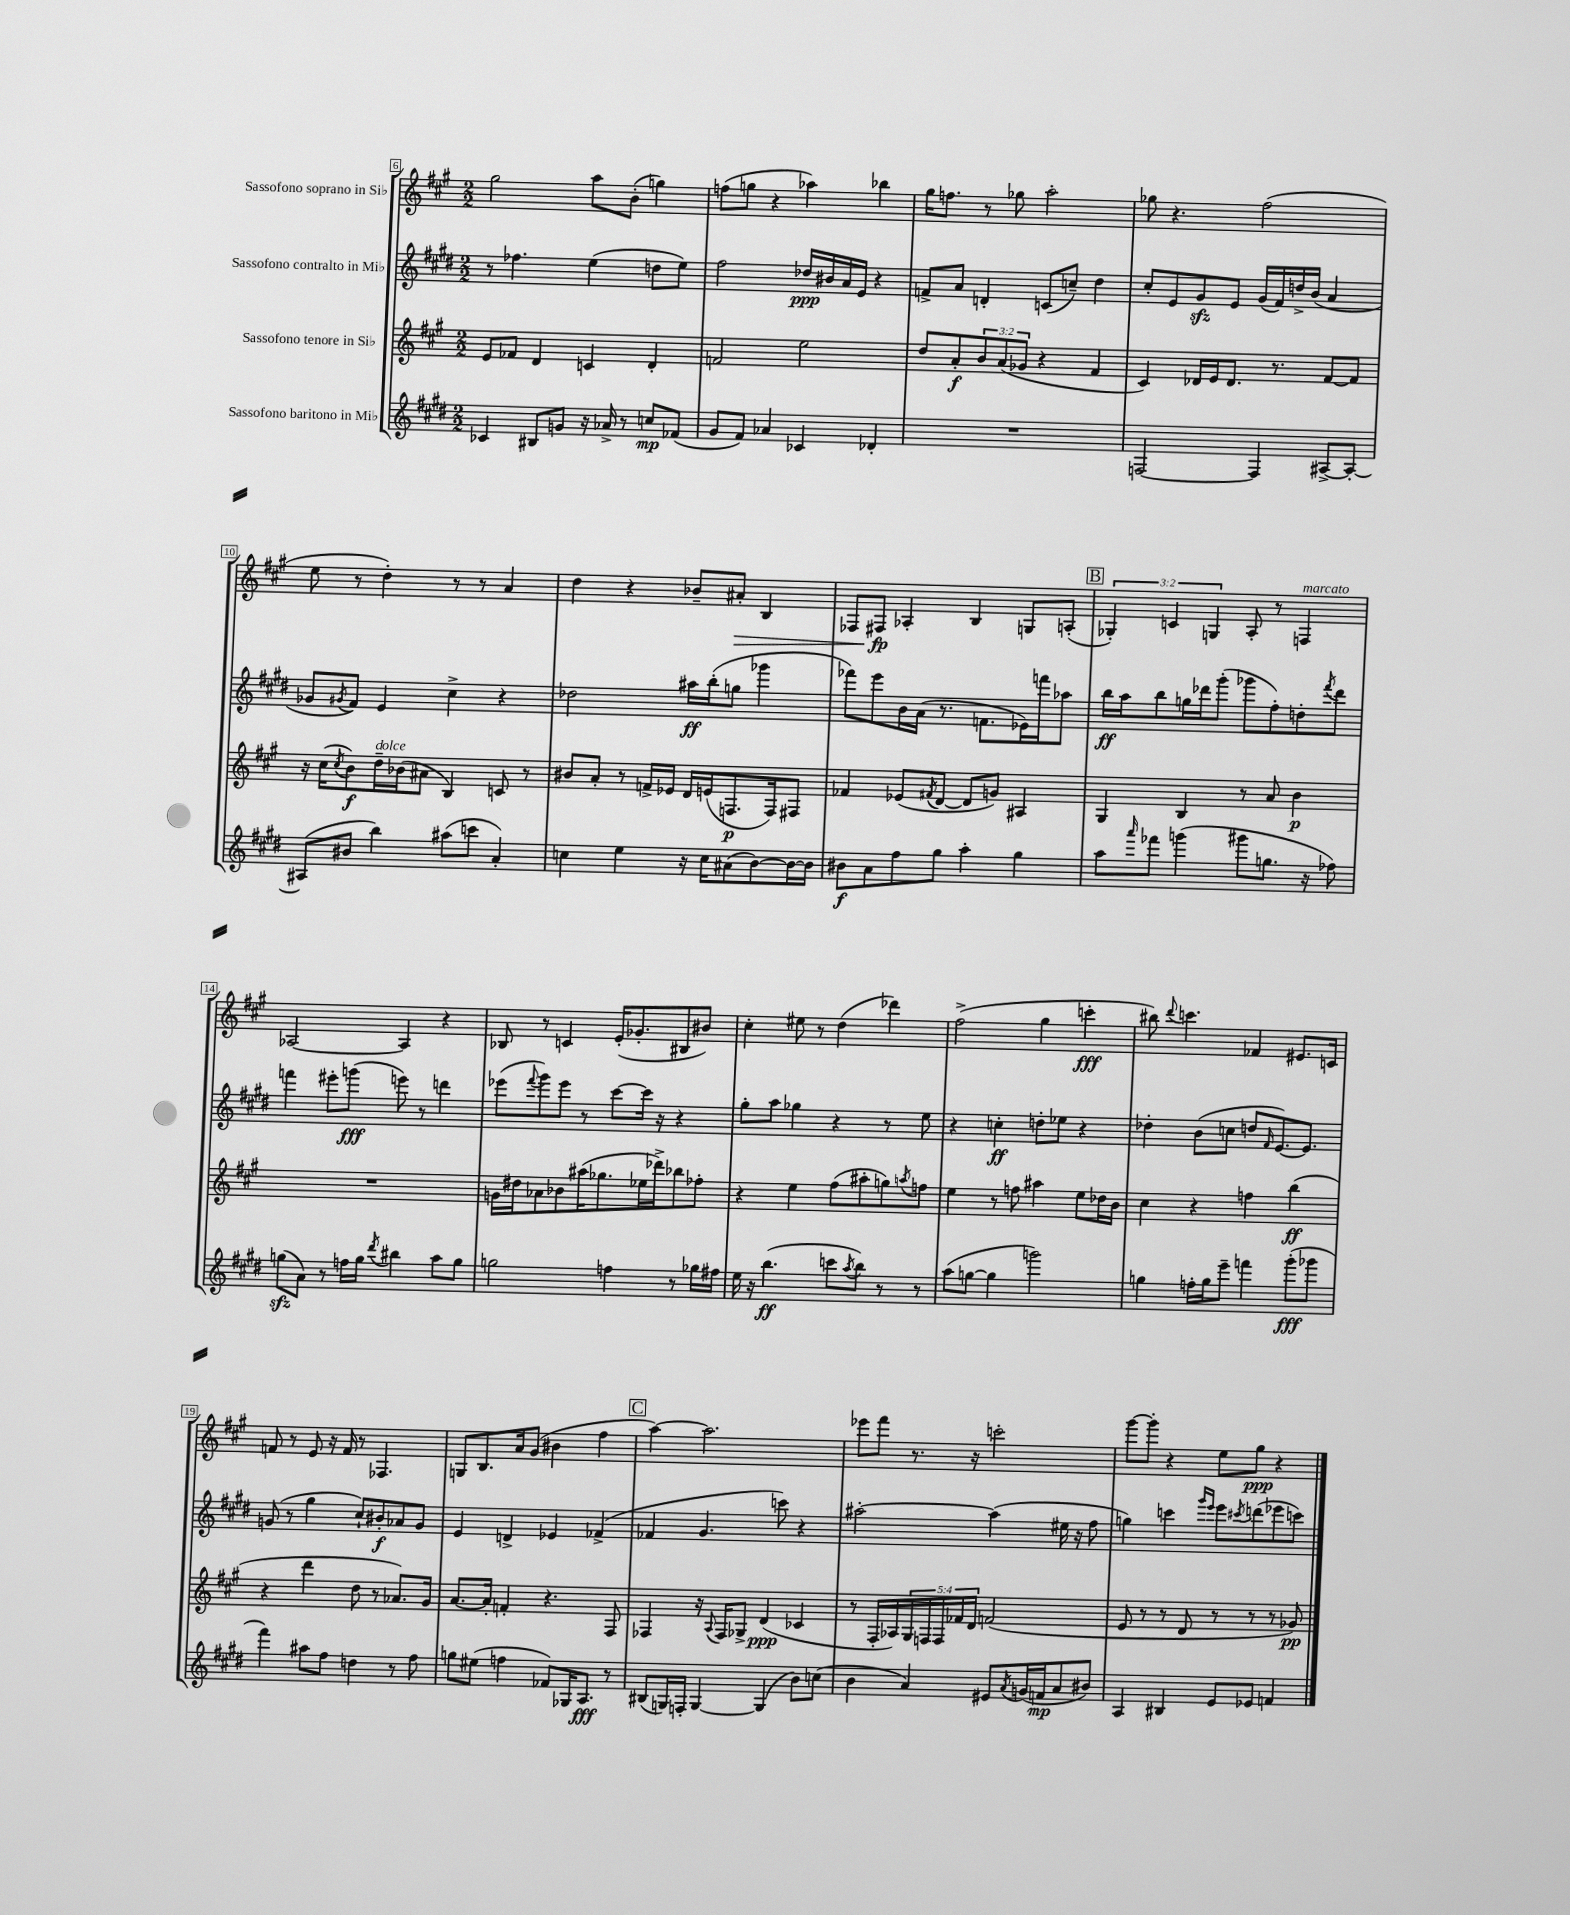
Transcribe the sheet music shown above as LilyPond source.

<<
\new StaffGroup <<
\new Staff = "s0" \with { instrumentName = "Sassofono soprano in Sib" } {
    \clef treble \key a \major \numericTimeSignature \time 2/2 \override Staff.TupletNumber.text = #tuplet-number::calc-fraction-text
    gis''2 a''8 b'8-.( g''4) |
    f''8( g''8 r4 aes''4) bes''4 |
    gis''16 f''8. r8 ges''8 a''2-. |
    ges''8 r4. fis''2( |
    e''8 r8 d''4-.) r8 r8 a'4 |
    d''4 r4 bes'8-- ais'8-.\> b4 |
    fes8 fis8\fp\! aes4-. b4 g8 a8-.( |
    \mark \markup { \box "B" } \tuplet 3/2 { ges4-.) c'4 g4 } a8-. r8 f4^\markup { \italic "marcato" } |
    aes2~ aes4 r4 |
    bes8 r8 c'4 e'16-.( ges'8.-. bis8 bis'8) |
    cis''4-. eis''8 r8 d''4( des'''4) |
    fis''2->( gis''4 c'''4-.\fff |
    bis''8) \appoggiatura { d'''8 } c'''4. fes'4 eis'8. c'16 |
    f'8 r8 e'8 r16 f'16 r8 fes4. |
    g8 b8. a'16 gis'8( bis'4 fis''4 |
    \mark \markup { \box "C" } a''4~) a''2. |
    ees'''8 fis'''8 r8. r16 c'''2-. |
    gis'''8~ gis'''8-. r4 e''8 gis''8\ppp r4 \bar "|." |
}
\new Staff = "s1" \with { instrumentName = "Sassofono contralto in Mib" } {
    \clef treble \key e \major \numericTimeSignature \time 2/2
    r8 fes''4. e''4( d''8 e''8) |
    fis''2 des''16\ppp bis'16 a'16 e'16 r4 |
    f'8-> a'8 d'4-. c'8( c''8--) dis''4 |
    cis''8-. e'8 gis'8\sfz e'8 gis'16( fis'16) d''16-> b'16( a'4 |
    ges'8 \acciaccatura { gis'8 } fis'8) e'4 cis''4-> r4 |
    des''2 ais''16\ff b''16-.( g''8 ges'''4 |
    fes'''8) e'''8 b'16 a'16( r8. f'8. ees'16) f'''16 aes''8 |
    \mark \markup { \box "B" } b''16\ff a''16 b''8 g''16 des'''16 gis'''8-.( ges'''8 fis''8-.) d''8-. \acciaccatura { fis'''8 } des'''8 |
    f'''4 eis'''8-. g'''8\fff( e'''8) r8 d'''4 |
    ees'''8( \appoggiatura { fis'''8 } gis'''8) ees'''8 r8 cis'''8~ cis'''16 r16 r4 |
    gis''8-. a''8 ges''4 r4 r8 e''8 |
    r4 c''4-.\ff d''8-. ees''8 r4 |
    des''4-. b'8( c''8 d''8 \grace { fis'16 } e'8.~) e'8. |
    g'8( r8 gis''4 cis''8-!) bis'8-.\f aes'8 g'8 |
    e'4 d'4-> ees'4 fes'4->( |
    \mark \markup { \box "C" } fes'4 gis'4. c'''8) r4 |
    ais''2~-. ais''4( eis''16 r16 fis''8 |
    g''4) c'''4 \grace { gis'''16 e'''16 } e'''8 \acciaccatura { cis'''8 } d'''8( ees'''8 c'''8) \bar "|." |
}
\new Staff = "s2" \with { instrumentName = "Sassofono tenore in Sib" } {
    \clef treble \key a \major \numericTimeSignature \time 2/2 \override Staff.TupletNumber.text = #tuplet-number::calc-fraction-text
    e'8 fes'8 d'4 c'4 d'4-. |
    f'2 e''2 |
    d''8 a'8-.\f \tuplet 3/2 { b'8 a'8( ges'8 } r4 fis'4 |
    cis'4) des'16 e'16 des'8. r8. fis'8~ fis'8 |
    r16 cis''16( \acciaccatura { cis''8 } b'8\f) d''16--^\markup { \italic "dolce" } bes'16( ais'8 b4) c'8 r8 |
    bis'8 a'8-. r8 f'16-> ees'16 d'16 e'16( f8.\p f16) fis8 |
    fes'4 ees'8( \acciaccatura { fis'8 } d'8~ d'8 g'8) ais4 |
    \mark \markup { \box "B" } gis4 b4 r8 a'8 b'4\p |
    R1 |
    g'16 dis''16 aes'8 bes'8 ais''16( ges''8. ees''16 des'''16->) bes''8 fes''8-. |
    r4 e''4 fis''8( ais''8-. g''8) \acciaccatura { a''8 } f''8 |
    e''4 r8 f''8 ais''4 e''8 des''16 b'16 |
    cis''4 r4 f''4 b''4\ff( |
    r4 d'''4 d''8 r8 aes'8.) gis'16 |
    a'8.~ a'16-. f'4-. r4. fis8 |
    \mark \markup { \box "C" } fes4 r16 \appoggiatura { a8 } fes16 ges8-> d'4\ppp( ces'4 |
    r8 fis16-. aes16) \tuplet 5/4 { gis16 f16 f16 fes'16 d'16 } f'2( |
    e'8 r8 r8 d'8 r8 r8 r8 ges'8\pp) \bar "|." |
}
\new Staff = "s3" \with { instrumentName = "Sassofono baritono in Mib" } {
    \clef treble \key e \major \numericTimeSignature \time 2/2
    ces'4 bis8 g'8 r16 aes'16-> r8 c''8\mp fes'8( |
    gis'8 fis'8) aes'4 ces'4 des'4-. |
    R1 |
    f2~ f4 ais8~-> ais8~-. |
    ais8( bis'8 b''4) ais''8( c'''8 a'4-.) |
    c''4 e''4 r16 c''16 ais'8( b'8~) b'16~ b'16 |
    bis'8\f a'8 fis''8 gis''8 a''4-. gis''4 |
    \mark \markup { \box "B" } a''8 \grace { a'''16 } fes'''8 g'''4( gis'''8 g''8. r16 fes''8) |
    g''8\sfz( a'8) r8 f''16 g''16 \acciaccatura { dis'''8 } bis''4 a''8 g''8 |
    g''2 f''4 r8 ges''16 fis''16 |
    e''16 r16 b''4.\ff( c'''8 \acciaccatura { a''8 } b''8) r8 r8 |
    a''8( g''8~ g''4 g'''2) |
    g''4 f''16-. g''16 e'''8-- f'''4 gis'''8-.\fff( ges'''8 |
    fis'''4) ais''8 fis''8 d''4 r8 fis''8 |
    g''8 eis''8( f''4 fes'8) ges16 a8.\fff r8 |
    \mark \markup { \box "C" } bis8( g16) f16-. g4~ g4( b'8) c''8( |
    b'4 a'4) eis'8 \acciaccatura { a'8 } g'16( f'16\mp a'8 bis'8) |
    a4 bis4 e'8 ees'8 f'4 \bar "|." |
}
>>
>>
\layout { \context { \Score currentBarNumber = #6 \override BarNumber.stencil = #(make-stencil-boxer 0.1 0.3 ly:text-interface::print) } }
